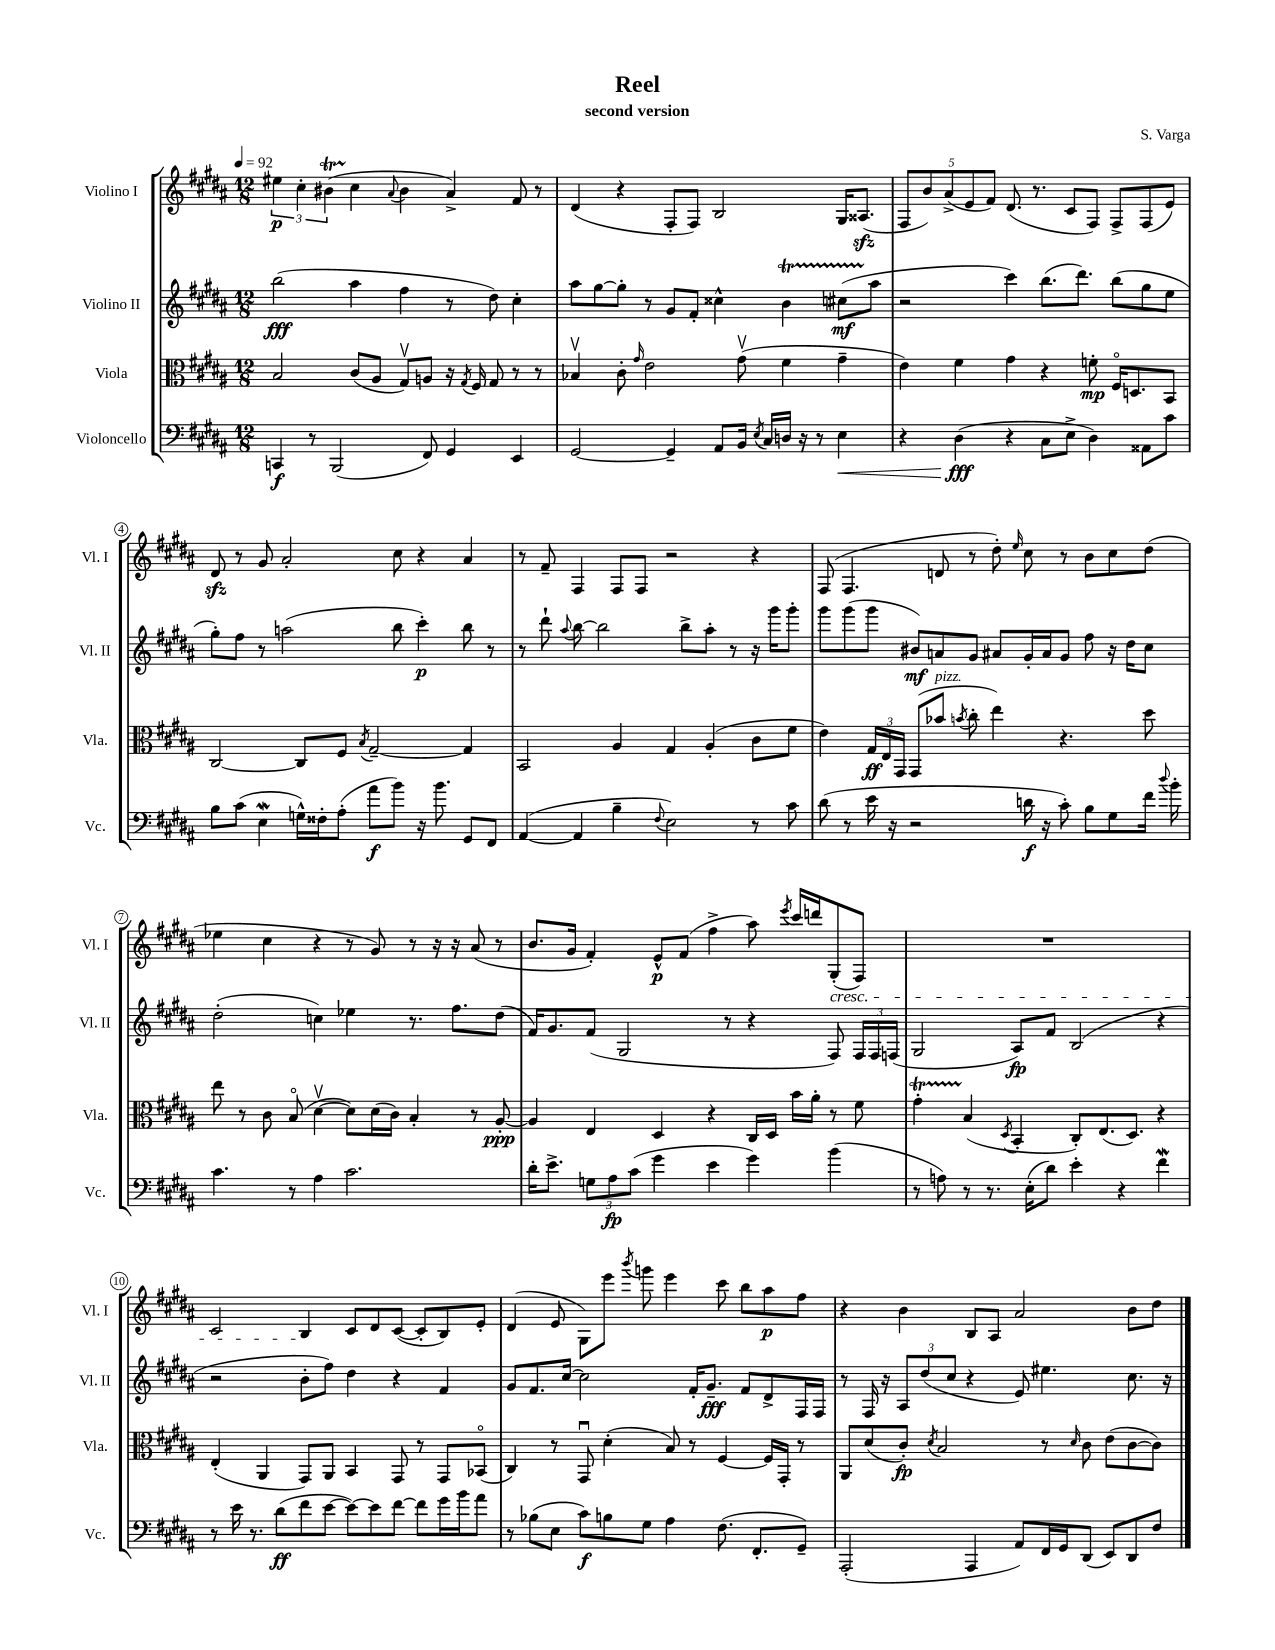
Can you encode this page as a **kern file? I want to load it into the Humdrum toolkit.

**kern	**dynam	**kern	**dynam	**kern	**dynam	**kern	**dynam
*part4	*part4	*part3	*part3	*part2	*part2	*part1	*part1
*staff4	*staff4	*staff3	*staff3	*staff2	*staff2	*staff1	*staff1
*I"Violoncello	*	*I"Viola	*	*I"Violino II	*	*I"Violino I	*
*I'Vc.	*	*I'Vla.	*	*I'Vl. II	*	*I'Vl. I	*
*clefF4	*	*clefC3	*	*clefG2	*	*clefG2	*
*k[f#c#g#d#a#]	*	*k[f#c#g#d#a#]	*	*k[f#c#g#d#a#]	*	*k[f#c#g#d#a#]	*
*M12/8	*	*M12/8	*	*M12/8	*	*M12/8	*
*MM92	*	*MM92	*	*MM92	*	*MM92	*
=1	=1	=1	=1	=1	=1	=1	=1
4CCn/	f	2B/	.	(2bb\	fff	6ee#X\	p
.	.	.	.	.	.	6cc#'\	.
8r	.	.	.	.	.	.	.
.	.	.	.	.	.	(6b#Xt\	.
(2BBB/	.	.	.	.	.	.	.
.	.	(8c#/L	.	4aa#\	.	4cc#\	.
.	.	8A#/J	.	.	.	.	.
.	.	.	.	.	.	8qqa#/	.
.	.	8G#v/L)	.	4ff#\	.	4b#\	.
8FF#/)	.	8An/J	.	.	.	.	.
4GG#/	.	16r	.	8r	.	4a#^/)	.
.	.	8qG#/	.	.	.	.	.
.	.	16F#/	.	.	.	.	.
.	.	8G#/	.	8dd#\)	.	.	.
4EE/	.	8r	.	4cc#'\	.	8f#/	.
.	.	8r	.	.	.	8r	.
=2	=2	=2	=2	=2	=2	=2	=2
[2GG#/	.	4B-Xv/	.	8aa#\L	.	(4d#/	.
.	.	.	.	[8gg#\	.	.	.
.	.	8c#'\	.	8gg#'\J]	.	4r	.
.	.	16qqg#/	.	.	.	.	.
.	.	2e\	.	8r	.	.	.
4GG#~/]	.	.	.	8g#/L	.	8F#'/L	.
.	.	.	.	8f#'/J	.	8F#/J)	.
8AA#/L	.	.	.	4cc##X^^\	.	2B/	.
16BB/Jk	.	(8g#v\	.	.	.	.	.
8qE/	.	.	.	.	.	.	.
16C#/LL	.	.	.	.	.	.	.
16Dn/JJ	.	4f#\	.	4bT\	.	.	.
16r	.	.	.	.	.	.	.
8r	.	.	.	.	.	.	.
!	!LO:HP:b	!	!	!	!	!	!
4E\	<	4g#~\	.	(8cc#XTTT\L	mf	16G#/KL	.
.	.	.	.	.	.	(8.A##Xzz/J	.
.	.	.	.	8aa#\J	.	.	.
=3	=3	=3	=3	=3	=3	=3	=3
4r	.	4e\)	.	2r	.	10F#/L	.
.	.	.	.	.	.	10b/)	.
.	.	.	.	.	.	(10a#^/	.
(4D#\	fff	4f#\	.	.	.	.	.
.	.	.	.	.	.	10e/	.
.	.	.	.	.	.	10f#/J)	.
4r	[	4g#\	.	4ccc#\)	.	(8.d#/	.
.	.	.	.	.	.	8.r	.
8C#\L	.	4r	.	(8.bb\L	.	.	.
8E^\J	.	.	.	.	.	8c#/L	.
.	.	.	.	8.ddd#\J)	.	.	.
4D#\)	.	8fn'\	mp	.	.	8F#/J)	.
.	.	16F#/KL	.	(8bb\L	.	8F#^/L	.
.	.	8.Dn/	.	.	.	.	.
8AA##X\L	.	.	.	8gg#\	.	(8F#/	.
8c#\J	.	8BB/J	.	8ee\J	.	8e/J)	.
!!LO:LB:g=z
=4	=4	=4	=4	=4	=4	=4	=4
8B\L	.	[2C#/	.	8gg#'\L)	.	8d#zz/	.
(8c#\J	.	.	.	8ff#\J	.	8r	.
4Ew\	.	.	.	8r	.	8g#/	.
.	.	.	.	(2aan\	.	2a#'/	.
16Gn^^\LL)	.	8C#/L]	.	.	.	.	.
16F##X'\J	.	.	.	.	.	.	.
(8A#'\J	.	8F#/J	.	.	.	.	.
.	.	8qB/	.	.	.	.	.
8a#\L	f	[2G#~/	.	.	.	.	.
8b\J)	.	.	.	8bb\	.	8cc#\	.
16r	.	.	.	4ccc#'\)	p	4r	.
8.b\	.	.	.	.	.	.	.
8GG#/L	.	4G#/]	.	8bb\	.	4a#/	.
8FF#/J	.	.	.	8r	.	.	.
=5	=5	=5	=5	=5	=5	=5	=5
([4AA#/	.	2BB/	.	8r	.	8r	.
.	.	.	.	8ddd#`\	.	8f#~/	.
.	.	.	.	8qqaa#/	.	.	.
4AA#/]	.	.	.	[8bb\	.	4F#/	.
.	.	.	.	2bb\]	.	.	.
4B~\	.	4A#/	.	.	.	8F#/L	.
.	.	.	.	.	.	8F#/J	.
8qqF#/	.	.	.	.	.	.	.
2E\)	.	4G#/	.	.	.	2r	.
.	.	.	.	8bb^\L	.	.	.
.	.	(4A#'/	.	8aa#'\J	.	.	.
.	.	.	.	8r	.	.	.
8r	.	8c#\L	.	16r	.	4r	.
.	.	.	.	16ggg#\KL	.	.	.
8c#\	.	8f#\J	.	8ggg#'\J	.	.	.
=6	=6	=6	=6	=6	=6	=6	=6
(8d#\	.	4e\)	.	8ggg#\L	.	(8F#/	.
8r	.	.	.	(8ggg#\	.	4.F#/	.
16e\	.	24G#/LL	ff	8ggg#\J	.	.	.
.	.	24E/	.	.	.	.	.
16r	.	.	.	.	.	.	.
.	.	24GG#/JJ	.	.	.	.	.
2r	.	(8GG#/L	.	8b#X/L)	mf	.	.
!	!	!LO:TX:a:i:t=pizz.	!	!	!	!	!
.	.	8b-X/J	.	8an/	.	8dn/	.
.	.	8qbn/	.	.	.	.	.
.	.	8cc#'\	.	8g#/J	.	8r	.
.	.	4ee\)	.	8a#X/L	.	8dd#'\)	.
.	.	.	.	.	.	16qqee/	.
16dn\	f	.	.	16g#'/L	.	8cc#\	.
16r	.	.	.	16a#/J	.	.	.
8c#'\)	.	4.r	.	8g#/J	.	8r	.
8B\L	.	.	.	8ff#\	.	8b\L	.
8G#\	.	.	.	16r	.	8cc#\	.
.	.	.	.	16dd#\KL	.	.	.
16f#\Jk	.	8dd#\	.	8cc#\J	.	(8dd#\J	.
8qqdd#/	.	.	.	.	.	.	.
16b'\	.	.	.	.	.	.	.
!!LO:LB:g=z
=7	=7	=7	=7	=7	=7	=7	=7
4.c#\	.	8ee\	.	(2dd#'\	.	4ee-X\	.
.	.	8r	.	.	.	.	.
.	.	8c#\	.	.	.	4cc#\	.
8r	.	(8B/	.	.	.	.	.
4A#\	.	[4d#v\	.	4ccn\)	.	4r	.
2.c#\	.	8d#\L])	.	4ee-X\	.	8r	.
.	.	(16d#\L	.	.	.	8g#/)	.
.	.	16c#\JJ)	.	.	.	.	.
.	.	4B'/	.	8.r	.	8r	.
.	.	.	.	.	.	16r	.
.	.	.	.	8.ff#\L	.	16r	.
.	.	8r	.	.	.	(8a#/	.
.	.	[8A#'/	ppp	(8dd#\J	.	8r	.
=8	=8	=8	=8	=8	=8	=8	=8
16d#'\KL	.	4A#/]	.	16f#/KL)	.	8.b/L	.
8.e^\J	.	.	.	8.g#/	.	.	.
.	.	.	.	.	.	16g#/Jk	.
12Gn\L	.	4E/	.	(8f#/J	.	4f#'/)	.
12A#\	fp	.	.	.	.	.	.
.	.	.	.	2G#/	.	.	.
(12c#\J	.	.	.	.	.	.	.
4g#\	.	4D#/	.	.	.	8e^^/L	p
.	.	.	.	.	.	(8f#/J	.
4e\	.	4r	.	.	.	4ff#^\	.
.	.	.	.	8r	.	.	.
4g#\)	.	16C#/LL	.	4r	.	8aa#\)	.
.	.	16D#/JJ	.	.	.	.	.
.	.	.	.	.	.	8qeee/	.
.	.	16b\LL	.	.	.	16ccc#/LL	.
.	.	16a#'\JJ	.	.	.	16dddn/J	.
!	!	!	!	!	!	!LO:TX:b:i:t=cresc.	!
(4b\	.	8r	.	8F#/)	.	(8G#'/	.
.	.	8f#\	.	24F#/LL	.	8F#/J)	.
.	.	.	.	24F#/	.	.	.
.	.	.	.	(24Fn/JJ	.	.	.
=9	=9	=9	=9	=9	=9	=9	=9
8r	.	4g#T'\	.	2G#/	.	1.r	.
8An\)	.	.	.	.	.	.	.
8r	.	(4B/	.	.	.	.	.
8.r	.	.	.	.	.	.	.
.	.	8qD#/	.	.	.	.	.
.	.	4BB'/	.	8A#/L)	fp	.	.
(16E'\KL	.	.	.	.	.	.	.
8d#\J)	.	.	.	8f#/J	.	.	.
4e'\	.	8C#'/L)	.	(2B/	.	.	.
.	.	(8.E/	.	.	.	.	.
4r	.	.	.	.	.	.	.
.	.	8.D#/J)	.	.	.	.	.
4f#W\	.	4r	.	4r	.	.	.
!!LO:LB:g=z
=10	=10	=10	=10	=10	=10	=10	=10
8r	.	(4E'/	.	2r	.	2c#/	.
16e\	.	.	.	.	.	.	.
8.r	.	.	.	.	.	.	.
.	.	4AA#/	.	.	.	.	.
(8d#\L	ff	.	.	.	.	.	.
8f#\	.	8GG#/L)	.	8b'\L	.	4B/	.
[8e\J	.	8AA#/J	.	8ff#\J)	.	.	.
8e\L_)	.	4BB/	.	4dd#\	.	8c#/L	.
8e\]	.	.	.	.	.	8d#/	.
[8f#\J	.	8GG#/	.	4r	.	([8c#/J	.
8f#\L]	.	8r	.	.	.	8c#'/L]	.
16g#\L	.	8GG#/L	.	4f#/	.	8B/)	.
16b\J	.	.	.	.	.	.	.
8a#\J	.	(8BB-X/J	.	.	.	8e'/J	.
=11	=11	=11	=11	=11	=11	=11	=11
8r	.	4C#/)	.	8g#/L	.	(4d#/	.
(8B-X\L	.	.	.	8.f#/	.	.	.
8E\J	.	8r	.	.	.	8e/	.
.	.	.	.	[16cc#/Jk	.	.	.
8c#\L)	f	8GG#u/	.	2cc#\]	.	8G#\L)	.
8Bn\	.	(4d#'\	.	.	.	8eee\J	.
.	.	.	.	.	.	8qbbb/	.
8G#\J	.	.	.	.	.	8gggn\	.
4A#\	.	8B/)	.	.	.	4eee\	.
.	.	8r	.	16f#'/KL	.	.	.
.	.	.	.	8.g#~/J	fff	.	.
(8.F#\	.	[4F#/	.	.	.	8ccc#\	.
.	.	.	.	8f#/L	.	8bb\L	.
8.FF#'/L	.	.	.	.	.	.	.
.	.	16F#/LL]	.	8d#^/	.	8aa#\	p
.	.	16GG#'/JJ	.	.	.	.	.
8GG#~/J)	.	8r	.	16F#/L	.	8ff#\J	.
.	.	.	.	16F#/JJ	.	.	.
=12	=12	=12	=12	=12	=12	=12	=12
(2AAA#'/	.	8AA#/L	.	8r	.	4r	.
.	.	(8d#/	.	16F#/	.	.	.
.	.	.	.	16r	.	.	.
.	.	8c#'/J)	fp	12A#/L	.	4b\	.
.	.	.	.	(12dd#/	.	.	.
.	.	8qd#/	.	.	.	.	.
.	.	2B/	.	.	.	.	.
.	.	.	.	12cc#/J	.	.	.
4AAA#/	.	.	.	4r	.	8B/L	.
.	.	.	.	.	.	8A#/J	.
8AA#/L)	.	.	.	8e/)	.	2a#/	.
16FF#/L	.	8r	.	4.ee#X\	.	.	.
16GG#/J	.	.	.	.	.	.	.
.	.	16qqd#/	.	.	.	.	.
(8DD#/J	.	8c#\	.	.	.	.	.
8EE/L)	.	(8e\L	.	.	.	.	.
8DD#/	.	[8c#\	.	8.cc#\	.	8b\L	.
8F#/J	.	8c#\J])	.	.	.	8dd#\J	.
.	.	.	.	16r	.	.	.
==	==	==	==	==	==	==	==
*-	*-	*-	*-	*-	*-	*-	*-
